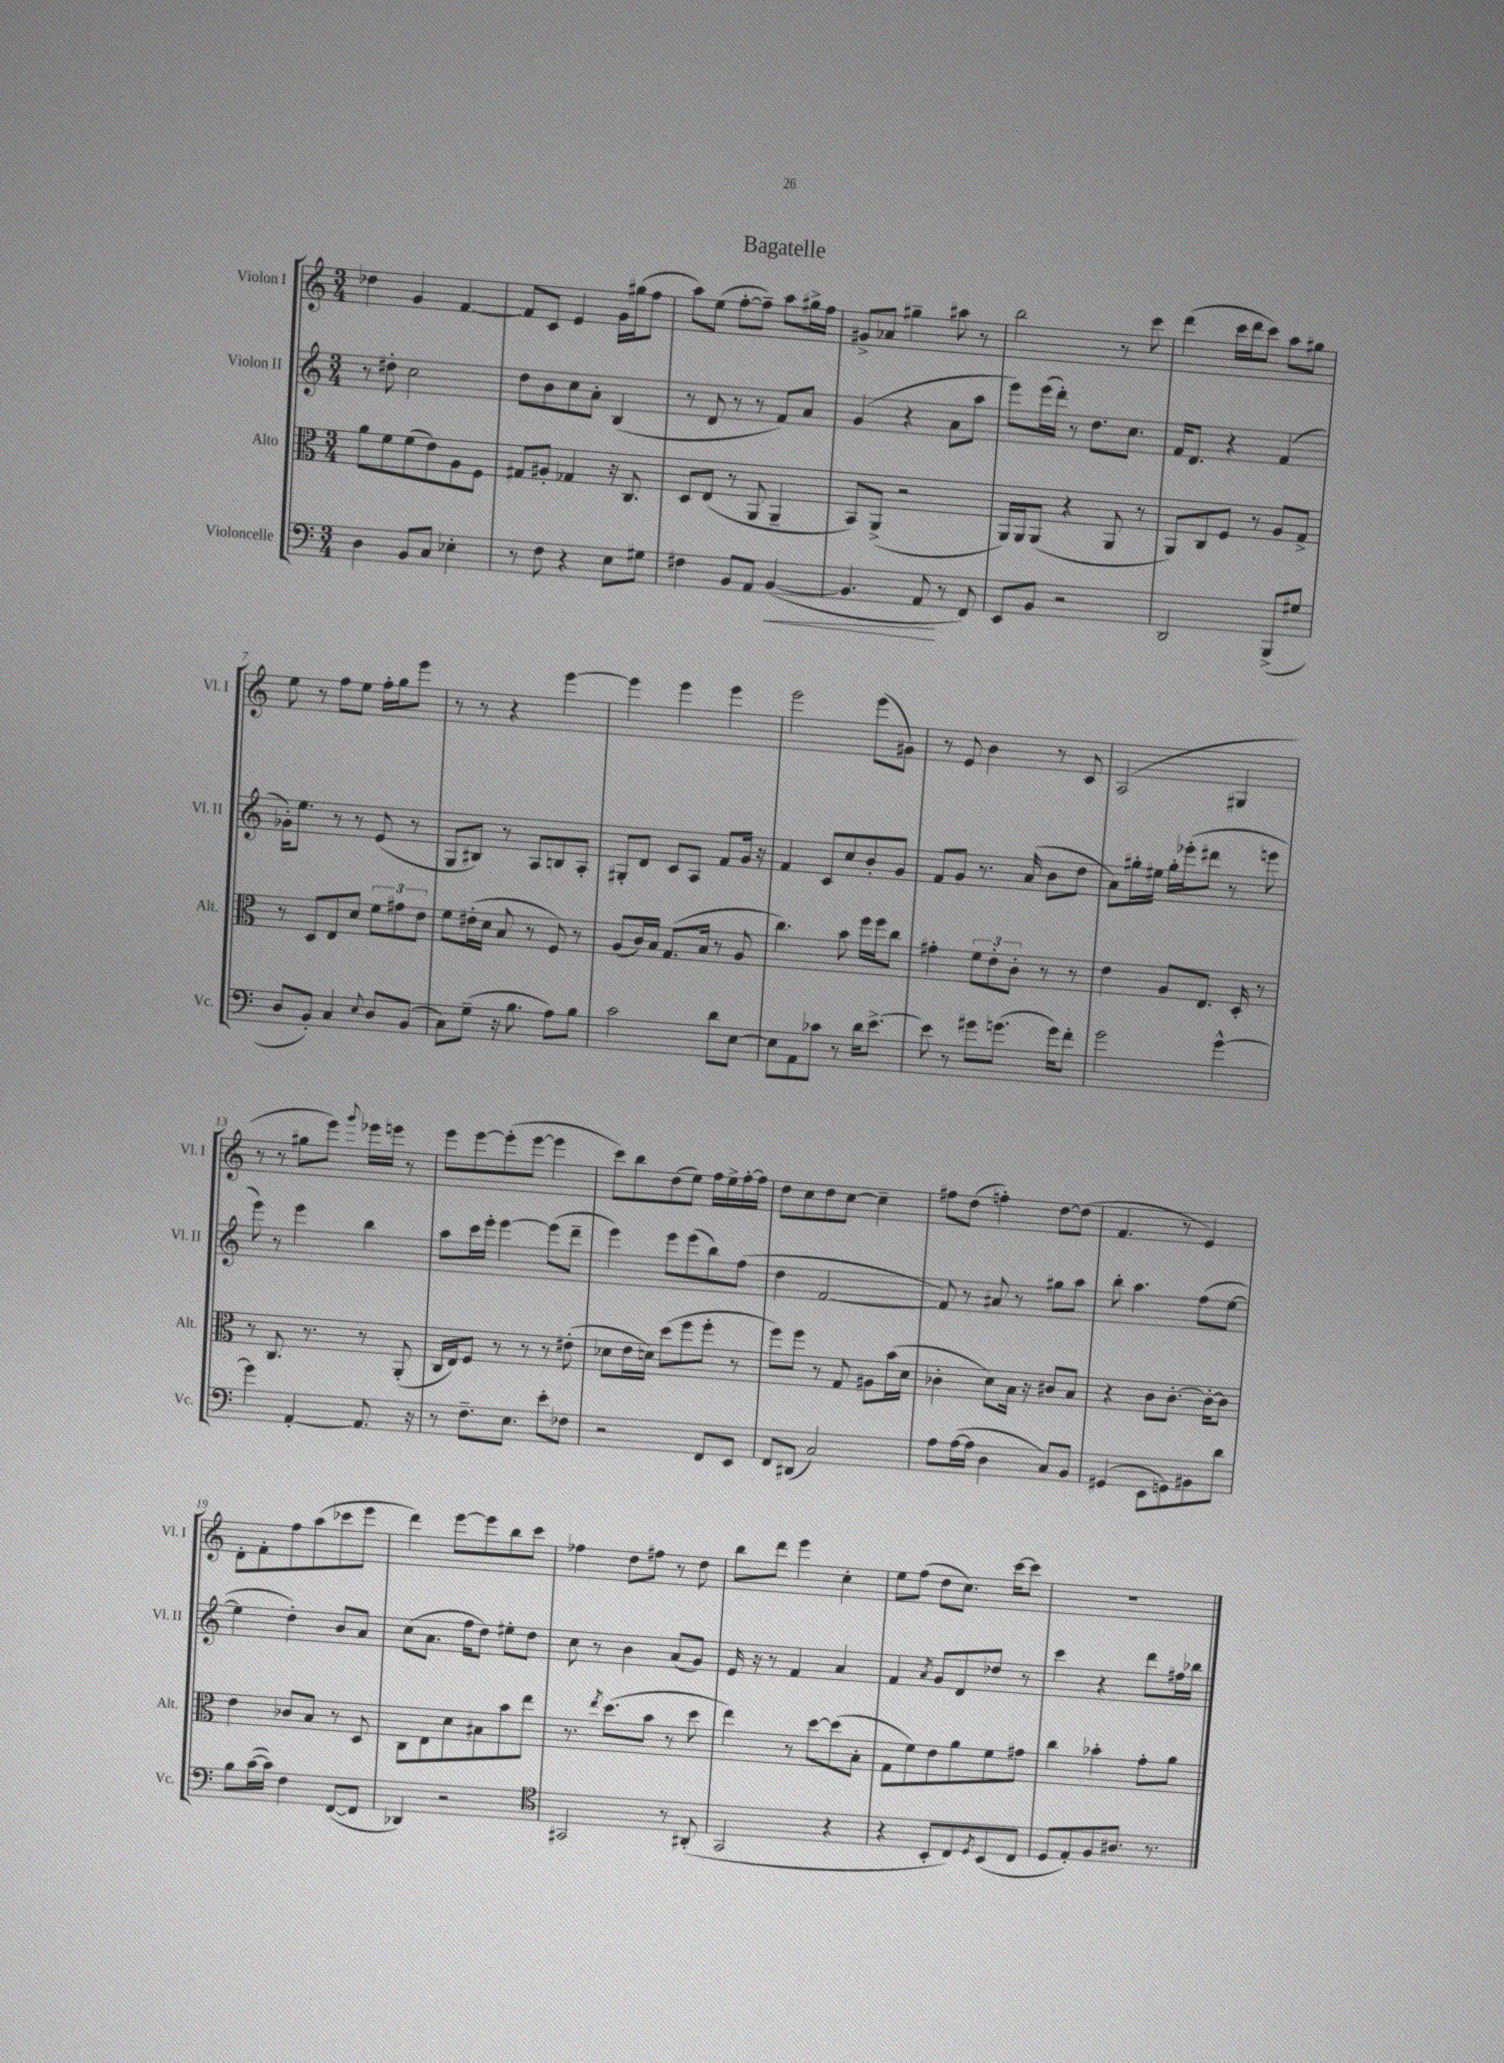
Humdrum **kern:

**kern	**kern	**kern	**kern
*staff4	*staff3	*staff2	*staff1
*clefF4	*clefC3	*clefG2	*clefG2
*k[]	*k[]	*k[]	*k[]
*M3/4	*M3/4	*M3/4	*M3/4
4D\	8a\L	8r	4dd-\
.	8f\	8dd#'\	.
8BB/L	(8f\	2cc\	4g/
8C/J	8e\)	.	.
4E-'\	8A\	.	[4f/
.	8F\J	.	.
=	=	=	=
8r	8G#/L	8dd\L	8f/]L
8F\	8A#'/J	8b\	8c/J
4r	4G-/	8cc\	4e/
.	.	8a'\J	.
8E\L	16r	(4B/	16g\LL
.	8.C/	.	(16gg#\J
8G#\J	.	.	8ff\J
=	=	=	=
4F#\	8D/L	8r	8aa\L)
.	(8E/J	8d/	(8ee\J
8BB/L	8r	8r	[8ff'\L
8AA/J	8AA/	8r	8ff~\]J)
([4BB/	4AA~/	8f/L)	8aa\L
.	.	8a/J	16gg#^\L
.	.	.	16ff\JJ
=	=	=	=
4.BB/]	8BB/L)	(4g/	8g#^/L
.	(8AA^/J	.	8a-/J
.	2r	4r	4gg#~\
8AA/	.	.	.
8r	.	8a\L	8aa#\
8FF/)	.	8aa\J	8r
=	=	=	=
8EE/L	16AA/LL)	8eee\L)	2bb\
.	16AA/J	.	.
8BB/J	(8AA/J	(16eee\L	.
.	.	16ddd'\JJ)	.
2r	4r	8r	.
.	.	8.dd\L	.
.	8AA/	.	8r
.	.	8.cc\J	.
.	8r	.	8ccc\
=	=	=	=
2DD/	8AA/L)	16f/LK	(4ddd\
.	.	8.d/J	.
.	8C/	.	.
.	8F/J	4r	16ccc\LL
.	.	.	16ddd\J
.	8r	.	8ccc\J)
(8BBB^/L	8A/L	(4f/	8aa\L
8G#/J	8G^/J	.	8gg#\J
=	=	=	=
8D/L	8r	16g-'\LK)	8ee\
.	.	8.ee\J	.
8BB'/J)	8D/L	.	8r
4C/	8E/	8r	8ff\L
.	8d/J	8r	8ee\J
8qqE/	.	.	.
8D/L	12f\L	(8e/	16ff'\LL
.	.	.	16gg\J
.	12g#\	.	.
(8BB/J	.	8r	8eee\J
.	12e\J	.	.
=	=	=	=
8C\L)	8f\L	8G/L	8r
(8G~\J	(16e#'\L	8B#/J)	8r
.	16d\JJ	.	.
16r	8B/	8r	4r
8.B\	.	.	.
.	8r	8A/L	.
8A\L)	8F/)	8B/	[4eee\
8B\J	8r	8A'/J	.
=	=	=	=
2c\	(8A/L	8G#'/L	4eee\]
.	16c/L)	8d/J	.
.	16B/JJ	.	.
.	(8.G/L	8c/L	4eee\
.	.	8A/J	.
.	16B/Jk	.	.
8d\L	8r	8f/L	4eee\
[8E\J	8A/	16g/Jk	.
.	.	16r	.
=	=	=	=
8E\]L	4.cc\)	4f/	2eee\
8AA\	.	.	.
8c-\J	.	8c/L	.
8r	8b\	8cc/	.
16d\LK	16ff\LL	8b'/	(8eee\L
[8.e^\J	16ff\J	.	.
.	8cc\J	8g/J	8g#\J)
=	=	=	=
8e\]	4g#'\	8f/L	8r
8r	.	8g/J	8e/
8g#\L	12f\L	8.r	4b\
.	12e'\	.	.
(8.g\J	.	.	.
.	12c'\J	.	.
.	.	(16a/	.
.	8r	8b\L	8r
16g\LK)	.	.	.
8f'\J	8r	8dd\J	8c/
=	=	=	=
2g\	4e\	8a\L)	(2A/
.	.	16gg#'\L	.
.	.	16ee#\JJ	.
.	8A/L	16gg#'\LL	.
.	.	(16eee-'\J	.
.	8.E/J	8ddd#\J	.
[4g^^\	.	8r	4G#/
.	16D'/	.	.
.	8r	8eee\	.
=	=	=	=
4g\]	8r	8eee\)	8r
.	8.C/	8r	8r
[4AA'/	.	4eee\	8gg#\L
.	8.r	.	.
.	.	.	8eee\J)
.	.	.	8qqggg/
8.AA/]	8r	4bb\	16eee-\LL
.	.	.	16eee\JJ
.	(8AA'/	.	8r
16r	.	.	.
=	=	=	=
8r	16C/LL	8aa\L	8eee\L
.	16E/J)	.	.
8.F~\L	8F/J	16ccc\L	[8eee\
.	.	16eee'\JJ	.
.	8r	[4eee\	(8eee'\]
8.E\J	.	.	.
.	8r	.	[8eee\J
8e'\L	8r	(8eee\]L	4eee\]
8F-\J	(8e#'\	8ddd~\J	.
=	=	=	=
2r	8d-\L	4eee\)	8ccc\L)
.	16e\L	.	8bb\
.	16d\JJ)	.	.
.	(8dd\L	8eee\L	(8dd\
.	8ff\	(8eee\	8ee\J)
8FF/L	8ff'\J	8bb\)	16ff\LL
.	.	.	16ee^\
8EE/J	8r	(8ff\J	[16ff'\
.	.	.	16ff\]JJ
=	=	=	=
8FF/L	8ff\L)	4dd\	8dd\L
(8DD#/J	8ff\J	.	8cc\
2C/)	8r	[2f/	8dd\
.	8G/	.	[8cc\J
.	8A#\L	.	4cc~\]
.	(16b\L	.	.
.	16d\JJ	.	.
=	=	=	=
8A\L	4c-'\	8f/])	8ff#\L
([16A\L	.	8r	(8dd\J
16A\]JJ	.	.	.
4D\	8d\L)	8a#/	4ff'\)
.	16B\Jk	8r	.
.	16r	.	.
8C/L)	8c#/L	8gg#\L	[8dd\L
8BB/J	8B/J	8aa\J	(8dd\]J
=	=	=	=
(4GG#/	4r	8bb'\	4.f/
.	.	4.aa\	.
8EE\L	8c\L	.	.
8GG\)	[8.c'\J	.	8r
8BB#\	.	(8ff\L	4e/)
.	16c'\_LK	.	.
8d\J	8c\]J	[8ee\J	.
=	=	=	=
8B\L	4e\	4ee\]	8d'\L
([16c\L	.	.	8f'\
16c\]JJ)	.	.	.
4F\	8c-/L	4dd'\)	8ff\
.	8B/J	.	(8aa\
([8FF/L	8r	8b/L	8ccc-\
8FF/]J	8D/	8a/J	8eee\J
=	=	=	=
4DD-/)	8C\L	(8cc\L	4ddd\)
.	8E\	8.a\J	.
2r	8d\	.	[8eee\L
.	.	16ff\LK	.
.	8B#\	8dd\J)	8eee\]
.	8b\	8ee#'\L	8bb\
.	8ee\J	8dd\J	8ccc\J
=	=	=	=
*clefC4	*	*	*
2GG#/	8.r	8cc\	4ff-\
.	.	8r	.
.	8qee/	.	.
.	(8.dd\L	.	.
.	.	4b\	8dd\L
.	8b\J	.	8ff#\J
8r	8r	(8a/L	8r
(8AA#'/	8dd\	8g/J)	8dd\
=	=	=	=
2GG/	4ee\)	16e/	8bb\L
.	.	16r	.
.	.	8r	8ddd\J
.	8r	4f/	4eee\
.	[8dd\L	.	.
4r	(8dd\]	4a/	4cc'\
.	8B'\J	.	.
=	=	=	=
4r	8G\L	4f/	8ee\L
.	8f\)	.	(8ff\J
.	.	8qa/	.
8BB'/L	8e\	8g/L	8dd\L
8C/)	8a\	8d/	8.cc\J)
8qD/	.	.	.
(8BB/	8f\	8dd-/J	.
.	.	.	[16ccc\LK
8C/J	8g#\J	8r	8ccc\]J
=	=	=	=
8D/L	4cc\	4ccc\	2.r
8E'/)	.	.	.
8F/	4b-'\	4r	.
8.A#/J	.	.	.
.	8g'\L	8ddd\L	.
8.r	.	.	.
.	8a\J	16ff#\L	.
.	.	16bb-\JJ	.
==	==	==	==
*-	*-	*-	*-
